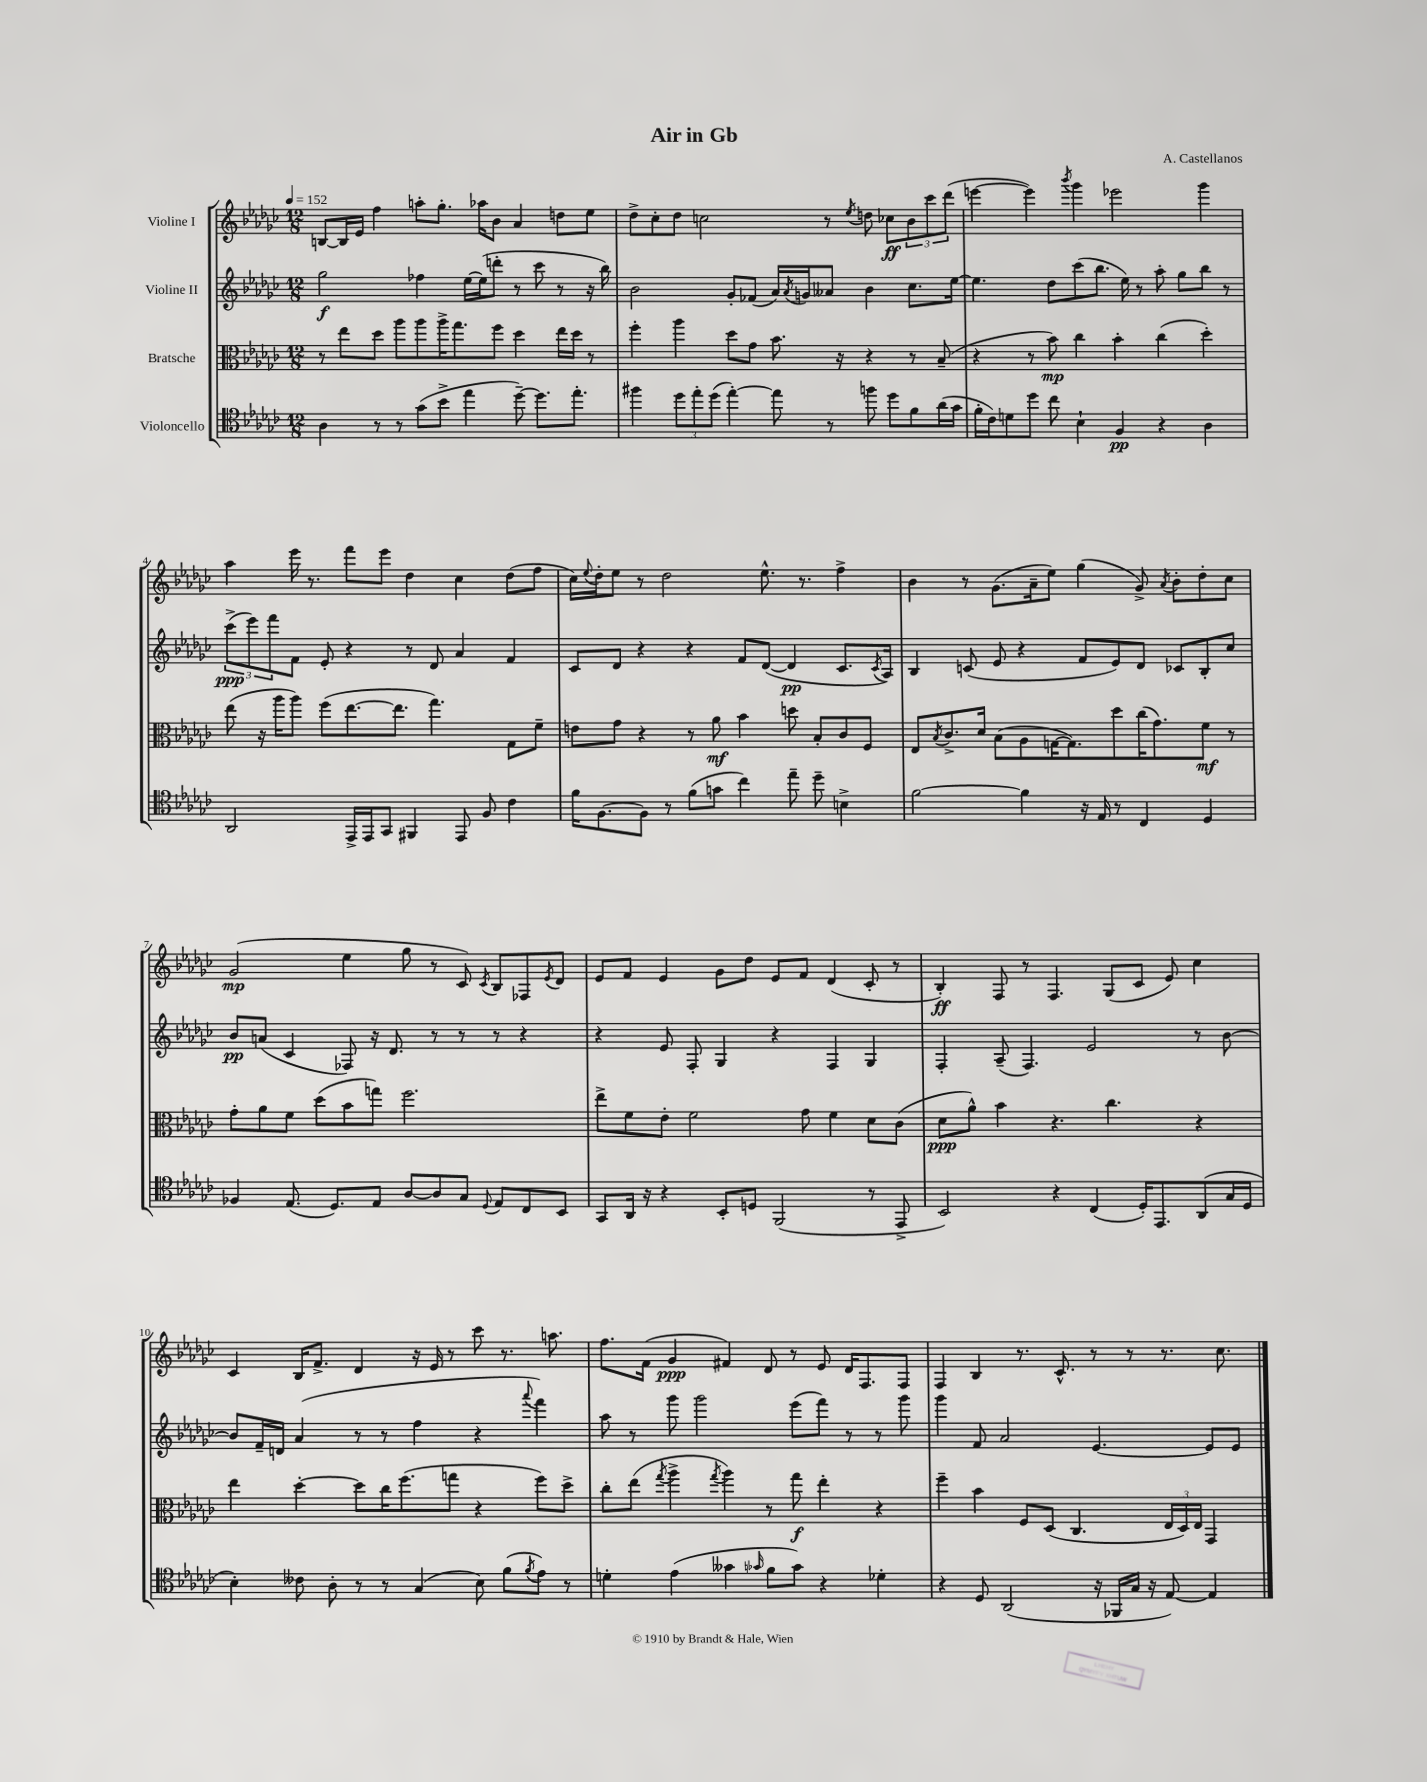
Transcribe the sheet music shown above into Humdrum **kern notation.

**kern	**kern	**kern	**kern
*staff4	*staff3	*staff2	*staff1
*clefC4	*clefC3	*clefG2	*clefG2
*k[b-e-a-d-g-c-]	*k[b-e-a-d-g-c-]	*k[b-e-a-d-g-c-]	*k[b-e-a-d-g-c-]
*M12/8	*M12/8	*M12/8	*M12/8
*MM152	*MM152	*MM152	*MM152
4A-	8r	2gg-	[8B
.	8ee-	.	16B]
.	.	.	16e-
8r	8dd-	.	4ff
8r	8aa-	.	.
(8g-	8aa-	4ff-	8aa'
8b-^	16aa-^	.	8.gg-'
.	8.gg-	.	.
4ee-	.	[16ee-	.
.	.	(16ee-]	16aa-
.	8ff	8ddd'	8b-
[8dd-~)	4dd-	8r	4a-
8.dd-]	.	8ccc-	.
.	16ee-	8r	8dd
8.ee-'	16dd-	.	.
.	8r	16r	8ee-
.	.	16bb-)	.
=	=	=	=
4ff#	4ff'	2b-	8dd-^
.	.	.	8cc-'
12dd-	4aa-	.	8dd-
12ee-'	.	.	.
.	.	.	2cc
(12dd-	.	.	.
[4ee-')	8dd-	8g-'	.
.	8g-	(8f-	.
8ee-]	8.b-	16a-)	.
.	.	8qa-	.
.	.	16g	.
8r	.	8a--	8r
.	16r	.	.
.	.	.	8qee-
8ff	4r	4b-	8dd
8dd-	.	.	8cc-
8f	8r	8.cc-	12b-
.	.	.	12ccc-
(16a-	(8B-~	.	.
.	.	.	(12ddd-
16g-	.	[16ee-	.
=	=	=	=
16f'	4r	4.ee-]	[4eee
16c-)	.	.	.
8d	.	.	.
8dd-	8r	.	4eee])
8cc-	8b-)	8dd-	.
.	.	.	8qbbb-
4B-`	4cc-	(8ccc-	4ggg-
.	.	8.bb-	.
4F	4b-'	.	2eee-
.	.	16ee-)	.
.	.	8r	.
4r	(4cc-	8aa-'	.
.	.	8gg-	.
4A-	4dd-')	8bb-	4ggg-
.	.	8r	.
=	=	=	=
2AA-	(8ee-	(12ccc-^	4aa-
.	.	12eee-)	.
.	16r	.	.
.	.	12fff	.
.	16aa-	.	.
.	8aa-)	8f	16eee-
.	.	.	8.r
.	(8ff	8e-'	.
16EE-^	[8.ee-	4r	8fff
16EE-	.	.	.
8GG-	.	.	8eee-
.	8.ee-]	.	.
4FF#	.	8r	4dd-
.	4.gg-)	8d-	.
8EE-	.	4a-	4cc-
8F	.	.	.
4c-	8G-	4f	(8dd-
.	8f~	.	8ff
=	=	=	=
16f	8e	8c-	16cc-)
.	.	.	8qqee-
[8.F	.	.	16dd-'
.	8g-	8d-	8ee-
8F]	4r	4r	8r
8r	.	.	2dd-
(8f	8r	4r	.
8g	8a-	.	.
4cc-)	4b-	8f	.
.	.	([8d-	8.ee-^^
8ee-~	8dd	4d-]	.
.	.	.	8.r
8dd-~	8B-'	.	.
4B^	8c-	8.c-	4ff^
.	8F	.	.
.	.	8qc-	.
.	.	16A-)	.
=	=	=	=
[2f	8E-	4B-	4b-
.	8qB-	.	.
.	8.c-^	.	.
.	.	(8c	8r
.	16d-	.	.
.	(8B-	8e-	(8.g-
4f]	8A-	4r	.
.	.	.	16a-~
.	[16G	.	8ee-)
.	8.G])	.	.
16r	.	8f	(4gg-
16E-	.	.	.
8r	8dd-	8e-)	.
4C-	(16cc-	8d-	8g-^)
.	8.g-)	.	.
.	.	.	8qa-
.	.	8c-	8b-'
4D-	8f	8B-'	8dd-'
.	8r	8cc-	8cc-
=	=	=	=
4F-	8g-'	8b-	(2g-
.	8a-	(8a	.
(8.E-	8f	4c-	.
.	(8dd-	.	.
8.D-)	.	.	.
.	8b-	8F-)	4ee-
8E-	8gg)	16r	.
.	.	8.d-	.
[8A-	2.ff	.	8gg-
8A-]	.	8r	8r
8G-	.	8r	8c-)
8qqD-	.	.	8qc-
8E-	.	8r	8B-
8C-	.	4r	8F-
.	.	.	8qe-
8BB-	.	.	8d-
=	=	=	=
8GG-	8ee-^	4r	8e-
16AA-	8f	.	8f
16r	.	.	.
4r	8e-'	8e-	4e-
.	2f	8F'	.
8BB-'	.	4G-	8g-
8D	.	.	8dd-
(2FF	.	4r	8e-
.	8g-	.	8f
.	4f	4F	(4d-
8r	8d-	4G-	8c-'
8EE-^	(8c-	.	8r
=	=	=	=
2BB-)	8d-	4F'	4B-')
.	8a-^^)	.	.
.	4b-	(8A-~	8F
.	.	4.F)	8r
4r	4.r	.	4.F
(4C-	.	2e-	.
.	4.cc-	.	(8G-
16D-')	.	.	8c-
8.EE-	.	.	.
.	.	.	8e-)
(8AA-	4r	8r	4cc-
16G-	.	[8b-	.
16D-	.	.	.
=	=	=	=
4B-')	4ee-	8b-]	4c-
.	.	16f~	.
.	.	16d	.
8c--	[4dd-'	(4a-	16B-
.	.	.	8.f^
8A-'	.	.	.
8r	8dd-]	8r	4d-
8r	16cc-	8r	.
.	(8.ff	.	.
(4G-	.	4ff	16r
.	.	.	16e-
.	8gg	.	8r
8B-)	4r	4r	8ccc-
(8f	.	.	8.r
8qf	.	8qqaaa-	.
8e-)	8ff)	4fff)	.
.	.	.	8.aa
8r	8dd-^	.	.
=	=	=	=
4d'	8cc-'	8aa-	8.ff
.	(8ee-	8r	.
.	.	.	(16f
.	8qgg-	.	.
(4e-	4aa-^	8ggg-	4g-
.	.	2ggg-	.
.	8qgg-	.	.
4g--	4aa-)	.	4f#)
16qqg-	.	.	.
8f	8r	.	8d-
8g-)	8gg-	(8eee-	8r
4r	4ee-'	8fff)	8e-
.	.	8r	16d-
.	.	.	8.F
4d-'	4r	8r	.
.	.	8ggg-	8F
=	=	=	=
4r	4ff~	4ggg-	4F
8D-	4b-	8f	4B-
(2AA-	.	2a-	.
.	8F	.	8.r
.	(8D-	.	.
.	.	.	8.c-^^
.	4.C-	.	.
16r	.	[4.e-	8r
16FF-	.	.	.
16G-	.	.	8r
16r	.	.	.
[8E-)	24E-	.	8.r
.	24D-)	.	.
.	24E-	.	.
4E-]	4GG-	8e-]	.
.	.	.	8.cc-
.	.	8e-	.
==	==	==	==
*-	*-	*-	*-
